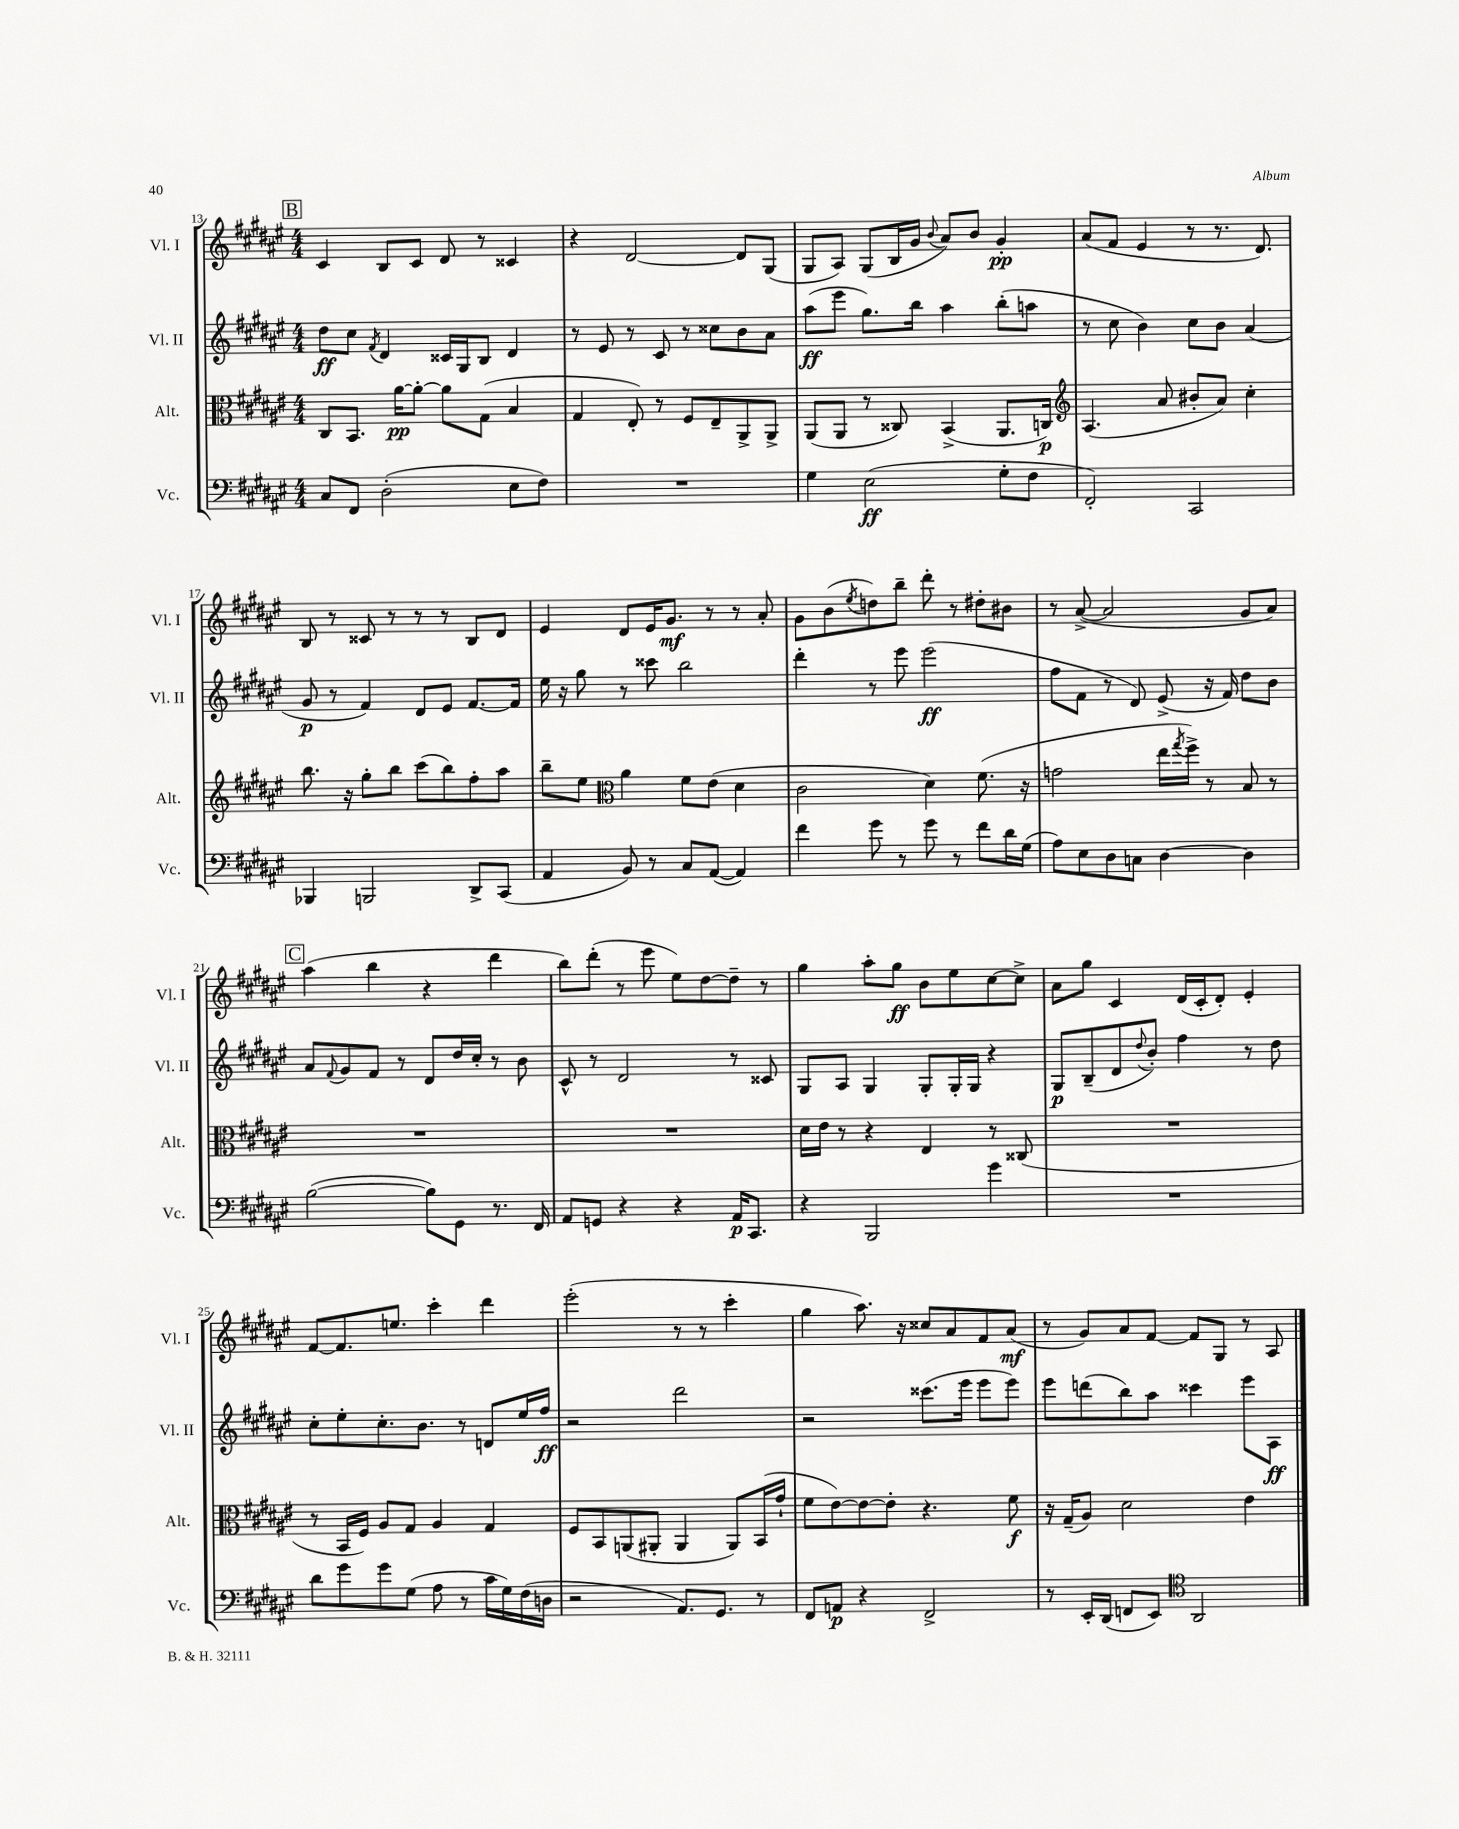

**kern	**kern	**kern	**kern
*staff4	*staff3	*staff2	*staff1
*clefF4	*clefC3	*clefG2	*clefG2
*k[f#c#g#d#a#e#]	*k[f#c#g#d#a#e#]	*k[f#c#g#d#a#e#]	*k[f#c#g#d#a#e#]
*M4/4	*M4/4	*M4/4	*M4/4
8C#	8C#	8dd#	4c#
8FF#	8.BB	8cc#	.
.	.	8qf#	.
(2D#'	.	4d#	8B
.	[16a#	.	.
.	8a#'_	.	8c#
.	8a#]	16c##	8d#
.	.	16G#	.
.	(8G#	8B	8r
8E#	4B	4d#	4c##
8F#)	.	.	.
=	=	=	=
1r	4G#	8r	4r
.	.	8e#	.
.	8E#')	8r	[2d#
.	8r	8c#	.
.	8F#	8r	.
.	8E#~	8cc##	.
.	8AA#^	8b	8d#]
.	8AA#^	8a#	(8G#
=	=	=	=
4G#	(8AA#	(8aa#	8G#
.	8AA#	8eee#	8A#)
(2E#	8r	8.gg#)	(8G#
.	8C##)	.	16B
.	.	16bb	16g#
.	.	.	8qqb
.	(4BB^	4aa#	8a#)
.	.	.	8b
8G#'	8.AA#	(8bb'	4g#'
8F#	.	8aa	.
.	16C)	.	.
=	=	=	=
*	*clefG2	*	*
2FF#')	(4.A#	8r	(8a#
.	.	8cc#	8f#
.	.	4b)	4e#
.	8a#	.	.
2CC#	8b#'	8cc#	8r
.	8a#)	8b	8.r
.	4cc#'	(4a#	.
.	.	.	8.d#)
=	=	=	=
4BBB-	8.bb	8g#	8B
.	.	8r	8r
.	16r	.	.
2BBB	8gg#'	4f#)	8c##
.	8bb	.	8r
.	(8ccc#	8d#	8r
.	8bb)	8e#	8r
8DD#^	8ff#'	[8.f#	8B
(8CC#	8aa#	.	8d#
.	.	16f#]	.
=	=	=	=
4AA#	8bb~	16ee#	4e#
.	.	16r	.
.	8ee#	8gg#	.
*	*clefC3	*	*
8BB)	4a#	8r	8d#
8r	.	8ccc##	16e#
.	.	.	8.g#
8C#	8f#	2bb	.
([8AA#	(8e#	.	8r
4AA#])	4d#	.	8r
.	.	.	8a#'
=	=	=	=
4f#	2c#	4ddd#'	8g#
.	.	.	(8b
.	.	.	8qee#
8g#	.	8r	8dd)
8r	.	8eee#	8bb~
8g#	4d#)	(2eee#	8ddd#'
8r	.	.	8r
8f#	(8.f#	.	8dd#'
16d#	.	.	8b#
(16G#	16r	.	.
=	=	=	=
8A#)	2g	8ff#	8r
8E#	.	8f#	([8a#^
8D#	.	8r	2a#]
8C	.	8d#)	.
[4D#	16ee#	(8e#^	.
.	8qgg#	.	.
.	16ff#^)	.	.
.	8r	16r	.
.	.	16f#)	.
4D#]	8B	8dd#	8g#
.	8r	8b	8a#)
=	=	=	=
([2B	1r	8a#	(4aa#
.	.	8qqf#	.
.	.	8g#	.
.	.	8f#	4bb
.	.	8r	.
8B])	.	8d#	4r
8GG#	.	16dd#	.
.	.	16cc#'	.
8.r	.	8r	4ddd#
.	.	8b	.
16FF#	.	.	.
=	=	=	=
8AA#	1r	8c#^^	8bb)
8GG	.	8r	(8ddd#'
4r	.	2d#	8r
.	.	.	8eee#
4r	.	.	8ee#)
.	.	.	[8dd#
16AA#	.	8r	8dd#~]
8.CC#	.	.	.
.	.	8c##	8r
=	=	=	=
4r	16d#	8G#	4gg#
.	16e#	.	.
.	8r	8A#	.
2BBB	4r	4G#	8aa#'
.	.	.	8gg#
.	4E#	8G#'	8b
.	.	16G#'	8ee#
.	.	16G#	.
4g#	8r	4r	[8cc#
.	(8C##	.	8cc#^]
=	=	=	=
1r	1r	8G#	8a#
.	.	(8B~	8gg#
.	.	8d#	4c#
.	.	8qqdd#	.
.	.	8b')	.
.	.	4ff#	(16d#
.	.	.	16c#'
.	.	.	8d#')
.	.	8r	4e#'
.	.	8dd#	.
=	=	=	=
8d#	8r	8cc#'	[8f#
8g#	16BB	8ee#'	8.f#]
.	16F#)	.	.
8g#	8A#	8.cc#'	.
.	.	.	8.ee
(8G#	8G#	.	.
.	.	8.b	.
8A#	4A#	.	4ccc#'
8r	.	8r	.
16c#	4G#	8d	4ddd#
16G#)	.	.	.
(16F#	.	16ee#	.
16D	.	16ff#	.
=	=	=	=
2r	8F#	2r	(2eee#'
.	8BB	.	.
.	(8AA	.	.
.	8AA#'	.	.
8.AA#)	4AA#	2ddd#	8r
.	.	.	8r
8.GG#	.	.	.
.	8AA#)	.	4ccc#'
8r	(16BB	.	.
.	16g#`	.	.
=	=	=	=
8FF#	8f#	2r	4gg#
8AA	[8e#)	.	.
4r	8e#_	.	8.aa#)
.	8e#']	.	.
.	.	.	16r
2FF#^	4.r	(8.ccc##	8cc##
.	.	.	8a#
.	.	16eee#	.
.	.	8eee#	8f#
.	8f#	8eee#)	(8a#
=	=	=	=
8r	16r	8eee#	8r
.	(16G#~	.	.
16EE#'	8A#)	(8ddd	8g#)
(16DD#	.	.	.
8FF	2d#	8bb)	8a#
8EE#)	.	8aa#	[8f#
*clefC4	*	*	*
2AA#	.	4ccc##	8f#]
.	.	.	8G#
.	4e#	8eee#	8r
.	.	8A#	8A#
==	==	==	==
*-	*-	*-	*-
